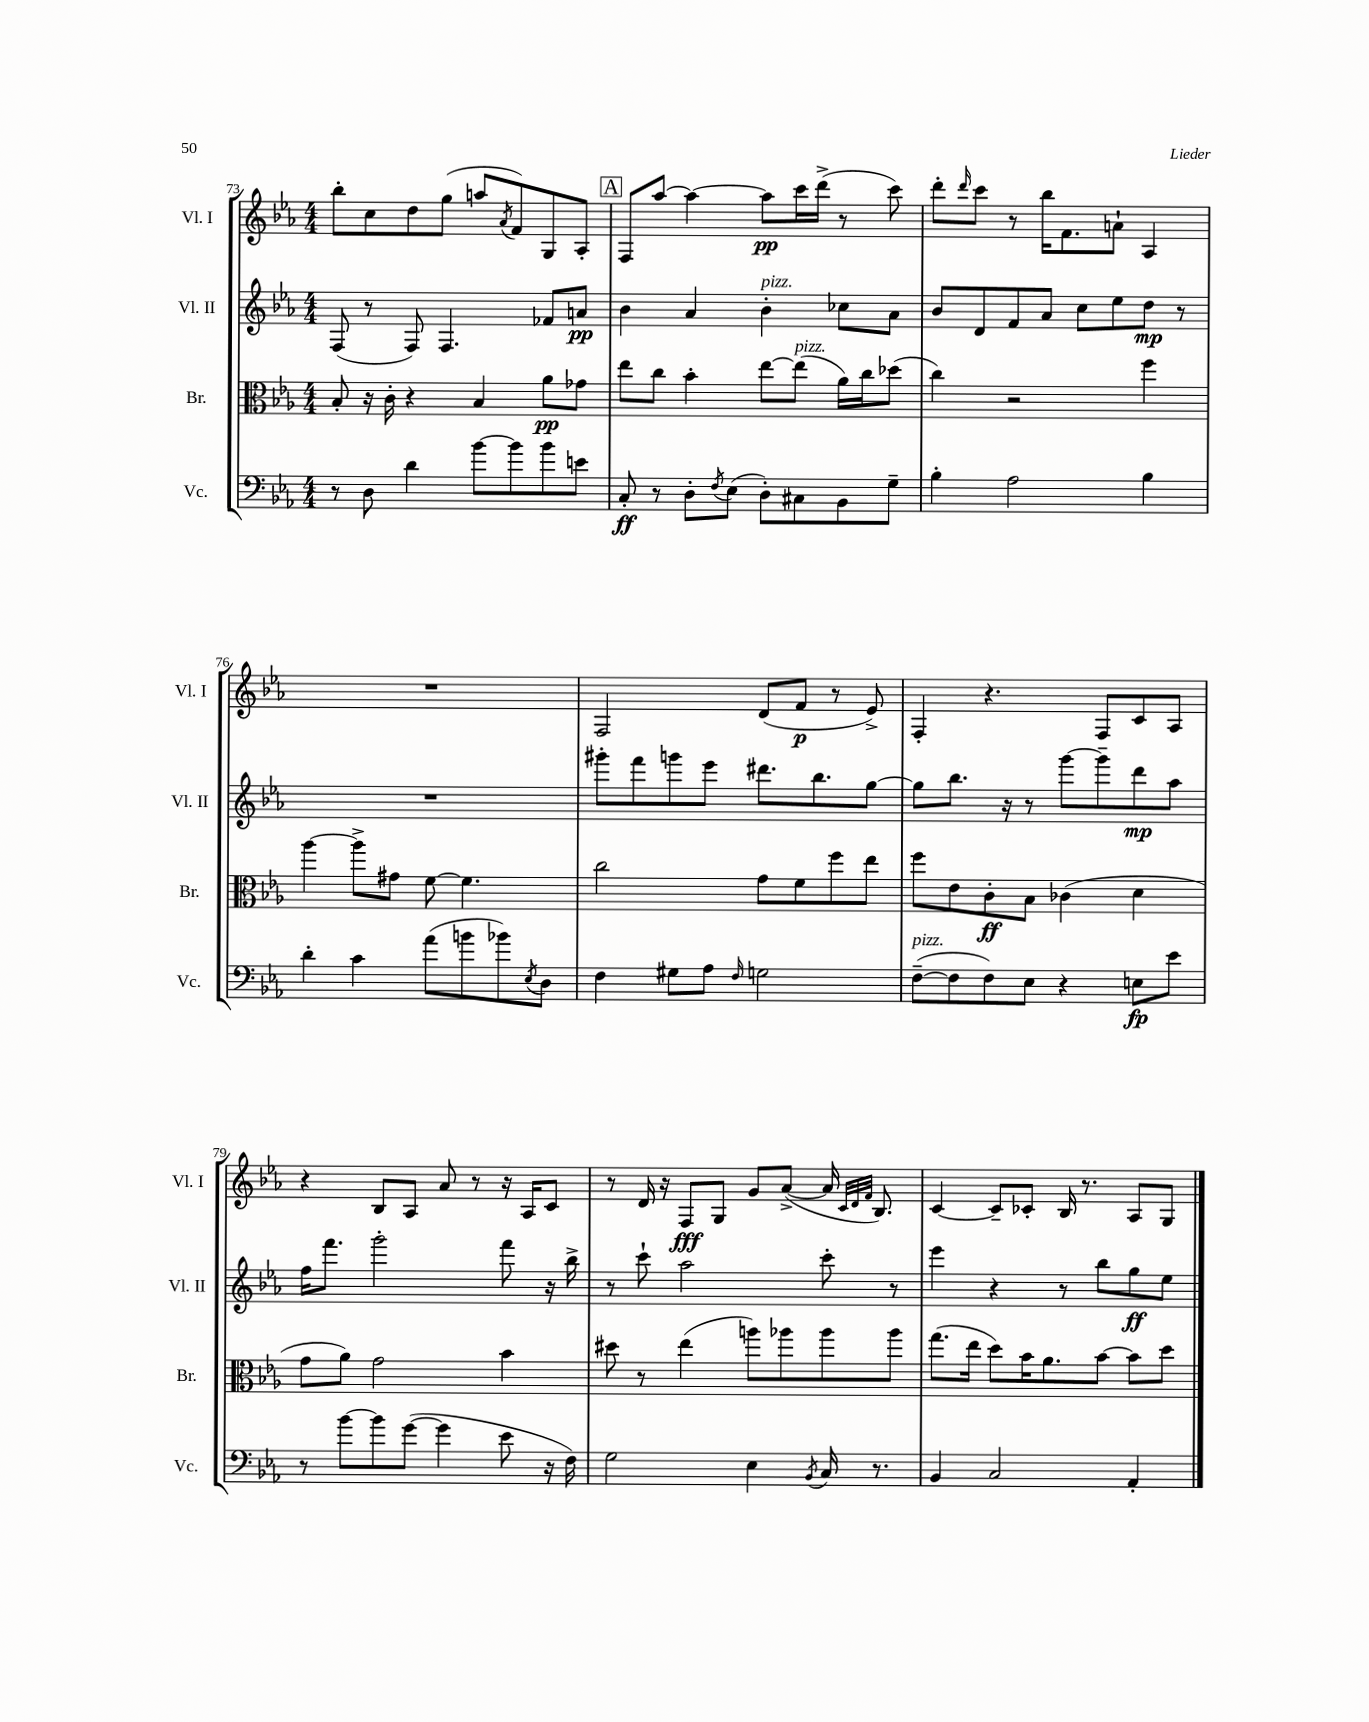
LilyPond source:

<<
\new StaffGroup <<
\new Staff = "s0" \with { instrumentName = "Vl. I" shortInstrumentName = "Vl. I" } {
    \clef treble \key ees \major \numericTimeSignature \time 4/4
    bes''8-. c''8 d''8 g''8( a''8 \acciaccatura { aes'8 } f'8) g8 aes8-. |
    \mark \markup { \box "A" } f8 aes''8~ aes''4~ aes''8\pp c'''16 d'''16->( r8 c'''8) |
    d'''8-. \grace { d'''16 } c'''8 r8 bes''16 f'8. a'8-! aes4 |
    R1 |
    f2 d'8( f'8\p r8 ees'8->) |
    f4-. r4. f8 c'8 aes8 |
    r4 bes8 aes8 aes'8 r8 r16 aes16 c'8 |
    r8 d'16 r16 f8\fff g8 g'8 aes'8~->( aes'16 \grace { c'32 d'32 f'32 } bes8.) |
    c'4~ c'8-- ces'8-. bes16 r8. aes8 g8 \bar "|." |
}
\new Staff = "s1" \with { instrumentName = "Vl. II" shortInstrumentName = "Vl. II" } {
    \clef treble \key ees \major \numericTimeSignature \time 4/4
    f8( r8 f8) f4. fes'8 a'8\pp |
    \mark \markup { \box "A" } bes'4 aes'4 bes'4-.^\markup { \italic "pizz." } ces''8 aes'8 |
    bes'8 d'8 f'8 aes'8 c''8 ees''8 d''8\mp r8 |
    R1 |
    gis'''8-. f'''8 g'''8 ees'''8 dis'''8. bes''8. g''8~ |
    g''8 bes''8. r16 r8 g'''8~ g'''8-- d'''8\mp aes''8 |
    f''16 f'''8. g'''2-. f'''8 r16 bes''16-> |
    r8 c'''8-! aes''2 c'''8-. r8 |
    ees'''4 r4 r8 bes''8 g''8\ff ees''8 \bar "|." |
}
\new Staff = "s2" \with { instrumentName = "Br." shortInstrumentName = "Br." } {
    \clef alto \key ees \major \numericTimeSignature \time 4/4
    bes8-. r16 c'16-. r4 bes4 aes'8\pp ges'8 |
    \mark \markup { \box "A" } ees''8 c''8 bes'4-. ees''8~ ees''8^\markup { \italic "pizz." }( aes'16) c''16 des''8( |
    c''4) r2 f''4 |
    aes''4~ aes''8-> gis'8 f'8~ f'4. |
    c''2 g'8 f'8 f''8 ees''8 |
    f''8 ees'8 c'8-.\ff bes8 ces'4( d'4 |
    g'8 aes'8) g'2 bes'4 |
    dis''8 r8 ees''4( a''8) aes''8 aes''8 aes''8 |
    g''8.( ees''16 d''8) bes'16 aes'8. bes'8~ bes'8 d''8 \bar "|." |
}
\new Staff = "s3" \with { instrumentName = "Vc." shortInstrumentName = "Vc." } {
    \clef bass \key ees \major \numericTimeSignature \time 4/4
    r8 d8 d'4 bes'8~ bes'8 bes'8 e'8 |
    \mark \markup { \box "A" } c8-.\ff r8 d8-. \acciaccatura { f8 } ees8( d8-.) cis8 bes,8 g8-- |
    bes4-. aes2 bes4 |
    d'4-. c'4 aes'8( b'8 bes'8) \acciaccatura { ees8 } d8 |
    f4 gis8 aes8 \grace { f16 } g2 |
    f8~--^\markup { \italic "pizz." }( f8 f8) ees8 r4 e8\fp ees'8 |
    r8 bes'8~ bes'8 g'8~( g'4 ees'8 r16 f16) |
    g2 ees4 \acciaccatura { bes,8 } c16 r8. |
    bes,4 c2 aes,4-. \bar "|." |
}
>>
>>
\layout { \context { \Score currentBarNumber = #73 } }
